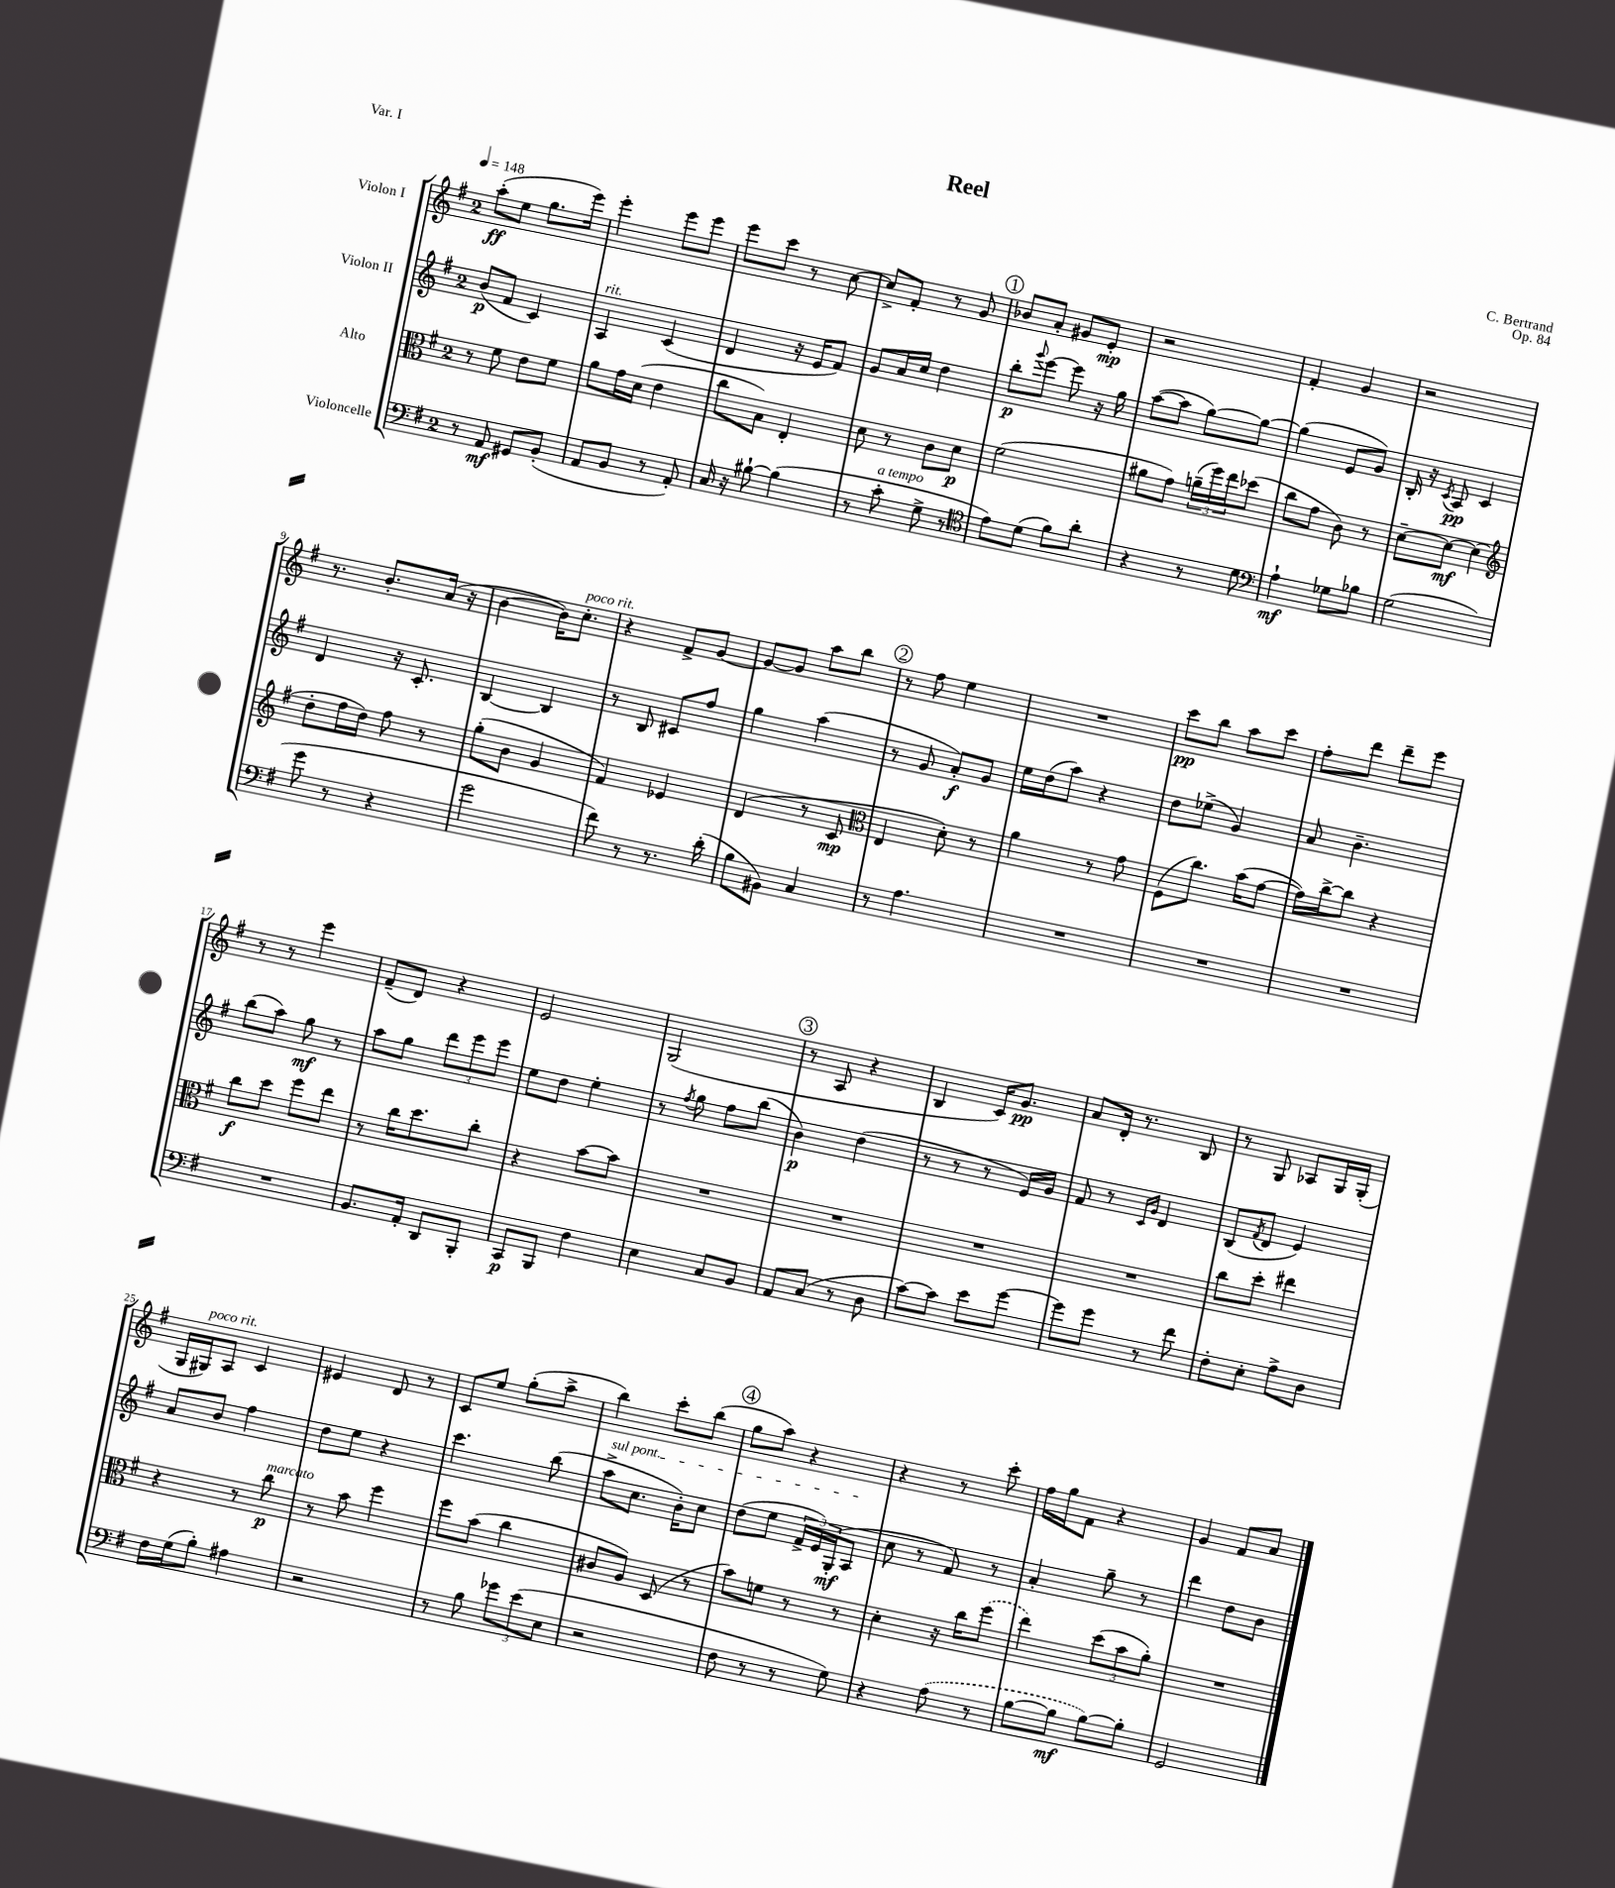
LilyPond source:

\header { title = "Reel" composer = "C. Bertrand" opus = "Op. 84" piece = "Var. I" }
<<
\new StaffGroup <<
\new Staff = "s0" \with { instrumentName = "Violon I" } {
    \clef treble \key g \major \once \override Staff.TimeSignature.style = #'single-digit \time 2/4 \tempo 4 = 148
    a''8-.\ff( e''8 g''8. e'''16) |
    e'''4-. e'''8 e'''8 |
    e'''8 c'''8 r8 c''8~ |
    c''8-> fis'8-. r8 g'8 |
    \mark \markup { \circle "1" } bes'8 a'8-. gis'8 e'8-.\mp |
    r2 |
    fis'4-. g'4 |
    r2 |
    r8. b'8.-. a'16( r16 |
    b'4~ b'16) c''8.-.^\markup { \italic "poco rit." } |
    r4 fis'8-> g'8~ |
    g'8~ g'8 a''8 b''8 |
    \mark \markup { \circle "2" } r8 fis''8 e''4 |
    R2 |
    c'''8\pp b''8 a''8 c'''8 |
    fis''8-. d'''8 d'''8-- e'''8 |
    r8 r8 e'''4 |
    fis'8--( d'8) r4 |
    e'2 |
    g2( |
    \mark \markup { \circle "3" } r8 a8 r4 |
    b4 c'16) g'8.\pp |
    a'8 d'16-. r8. b8 |
    r8 g8 aes8 g16 g16-.( |
    g16 gis16^\markup { \italic "poco rit." }) a8 c'4 |
    eis'4 d'8 r8 |
    c'8 e''8 g''8-.( a''8-> |
    b''4) c'''8-. b''8( |
    \mark \markup { \circle "4" } g''8 a''8) r4 |
    r4 r8 c'''8-. |
    fis''16 g''16 fis'8 r4 |
    g'4 fis'8 a'8 \bar "|." |
}
\new Staff = "s1" \with { instrumentName = "Violon II" } {
    \clef treble \key g \major \once \override Staff.TimeSignature.style = #'single-digit \time 2/4
    b'8\p( fis'8 c'4) |
    a4^\markup { \italic "rit." } c'4( |
    d'4 r16 e'16 fis'8) |
    g'8 a'16 c''16 d''4 |
    \mark \markup { \circle "1" } b''8-.\p \appoggiatura { g'''8 } e'''8~ e'''8 r16 g''16 |
    a''8~( a''8 g''8~) g''8~ |
    g''4( e'8 g'8) |
    b16-. r16 \acciaccatura { c'8 } a8\pp c'4 |
    d'4 r16 c'8.-. |
    b4~ b4 |
    r8 b8 cis'8 fis''8 |
    g''4 a''4( |
    \mark \markup { \circle "2" } r8 g'8 a'8-.\f) g'8 |
    e''16 d''16( a''8) r4 |
    d''8 ees''8->( g'4) |
    a'8 b'4.-- |
    b''8( a''8) g''8\mf r8 |
    a''8 g''8 \tuplet 3/2 { d'''8 e'''8 e'''8 } |
    e''8 d''8 e''4-. |
    r8 \acciaccatura { fis''8 } g''8 fis''8 b''8( |
    \mark \markup { \circle "3" } b'4\p) d''4( |
    r8 r8 r8 e'16) g'16 |
    fis'8 r8 \grace { c'16 g'16 } d'4 |
    b8( \acciaccatura { fis'8 } d'8 e'4) |
    a'8 b'8 fis''4 |
    d''8 e''8 r4 |
    c'''4. b''8( |
    \once \override TextSpanner.bound-details.left.text = \markup { \italic "sul pont." } a''8->\startTextSpan c''8. b'16-.) c''8 |
    \mark \markup { \circle "4" } d''8( e''8 \tuplet 3/2 { fis'16-> e'16) g16-.\mf( } a8\stopTextSpan |
    c''8 r8 fis'8) r8 |
    a'4-. g''8-- r8 |
    d'''4 d''8 b'8 \bar "|." |
}
\new Staff = "s2" \with { instrumentName = "Alto" } {
    \clef alto \key g \major \once \override Staff.TimeSignature.style = #'single-digit \time 2/4
    r8 fis'8 e'8 fis'8 |
    a'8 g'16 d'16( e'4 |
    c''8 b8) e4-. |
    d'8 r8 c'8 d'8\p |
    \mark \markup { \circle "1" } fis'2( |
    ais'8 g'8) \tuplet 3/2 { a'16--( fis''16) e''16 } des''8( |
    c''8 g'8 c'8) r8 |
    d'8~-- d'8~\mf d'4( |
    \clef treble d''8-. fis''16 d''16) fis''8 r8 |
    g''8-.( b'8 g'4 |
    fis'4) ees'4 |
    d'4( r8 c'8\mp |
    \mark \markup { \circle "2" } \clef alto e4 d'8-.) r8 |
    a'4 r8 g'8 |
    fis8( c''8.) b'16( g'8~ |
    g'16) c''16~-> c''8 r4 |
    c''8\f d''8 fis''8 e''8 |
    r8 c''16 d''8. c''8-. |
    r4 b'8~ b'8 |
    R2 |
    \mark \markup { \circle "3" } R2 |
    R2 |
    R2 |
    c''8 d''8-. eis''4 |
    r4 r8 c''8\p^\markup { \italic "marcato" } |
    r8 b'8 fis''4 |
    fis''8 b'8( c''4 |
    cis'8 a8) d8( r8 |
    \mark \markup { \circle "4" } b'8) f'8 r8 r8 |
    d'4-. r16 c''16 \once \slurDashed fis''8( |
    e''4) \tuplet 3/2 { d''8( b'8 a'8-.) } |
    R2 \bar "|." |
}
\new Staff = "s3" \with { instrumentName = "Violoncelle" } {
    \clef bass \key g \major \once \override Staff.TimeSignature.style = #'single-digit \time 2/4
    r8 a,8\mf gis,8 b,8-.( |
    a,8 b,8 r8 a,8-.) |
    c16 r16 bis8~-! bis4( |
    r8 c'8-.^\markup { \italic "a tempo" } g8-> r8 |
    \mark \markup { \circle "1" } \clef tenor e'8) d'8( fis'8) a'8-. |
    r4 r8 d'8 |
    \clef bass a4-!\mf ges8 bes8 |
    g2( |
    g'8 r8 r4 |
    g'2 |
    fis'8) r8 r8. d'16-.( |
    b8 bis,8) c4 |
    \mark \markup { \circle "2" } r8 a4. |
    R2 |
    R2 |
    R2 |
    R2 |
    b,8. a,16-. d,8 b,,8-. |
    c,8\p b,,8 fis4 |
    e4 c8 b,8 |
    \mark \markup { \circle "3" } a,8 c8( r8 d8 |
    c'8~) c'8 e'8 g'8~ |
    g'8 g'8 r8 fis'8 |
    fis8-. e8-. a8-> d8 |
    fis16 g16( b8-.) ais4 |
    r2 |
    r8 b8 \tuplet 3/2 { ges'8 e'8( e8 } |
    r2 |
    \mark \markup { \circle "4" } fis8 r8 r8 g8) |
    r4 \once \slurDashed a8( r8 |
    b8~ b8\mf b8~) b8-. |
    g,2 \bar "|." |
}
>>
>>
